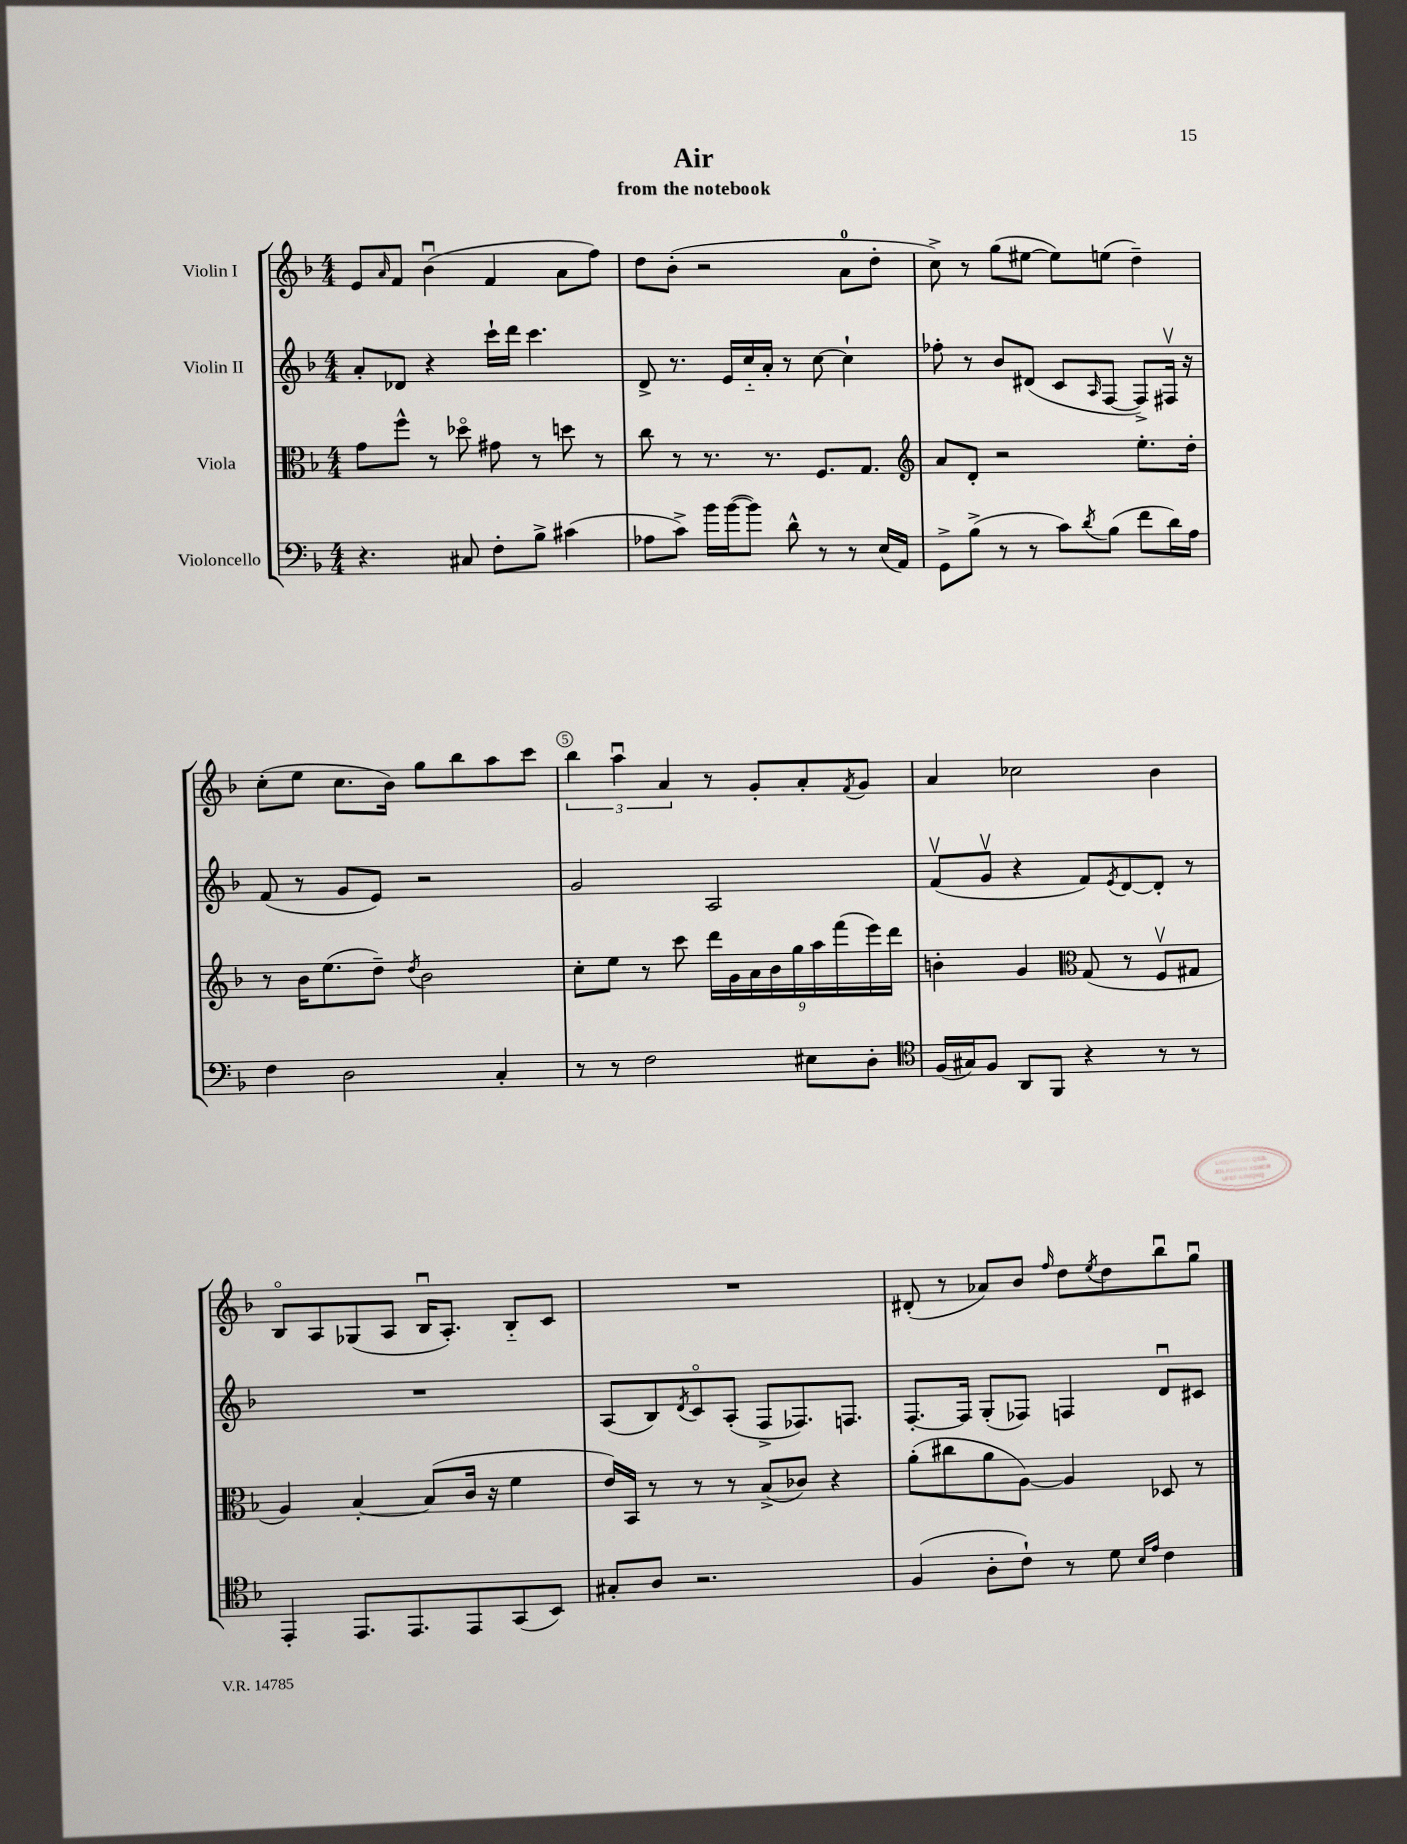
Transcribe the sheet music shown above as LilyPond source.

\header { title = "Air" subtitle = "from the notebook" }
<<
\new StaffGroup <<
\new Staff = "s0" \with { instrumentName = "Violin I" } {
    \clef treble \key f \major \numericTimeSignature \time 4/4
    e'8 \grace { a'16 } f'8 bes'4\downbow( f'4 a'8 f''8) |
    d''8 bes'8-.( r2 a'8-0 d''8-. |
    c''8->) r8 g''8( eis''8~ eis''8) e''8( d''4--) |
    c''8-.( e''8 c''8. bes'16) g''8 bes''8 a''8 c'''8 |
    \tuplet 3/2 { bes''4 a''4\downbow a'4 } r8 g'8-. a'8-. \acciaccatura { f'8 } g'8 |
    a'4 ces''2 bes'4 |
    bes8\flageolet a8 ges8( a8 bes16\downbow a8.-.) bes8-_ c'8 |
    R1 |
    dis'8-.( r8 aes'8) bes'8 \grace { f''16 } d''8 \acciaccatura { e''8 } d''8 bes''8\downbow g''8\downbow \bar "|." |
}
\new Staff = "s1" \with { instrumentName = "Violin II" } {
    \clef treble \key f \major \numericTimeSignature \time 4/4
    a'8-. des'8 r4 c'''16-! d'''16 c'''4. |
    d'8-> r8. e'16 c''16-_ a'16-. r8 c''8~ c''4-! |
    fes''8-. r8 bes'8 dis'8( c'8 \grace { a16 } f8~ f8->) fis16\upbow r16 |
    f'8( r8 g'8 e'8) r2 |
    g'2 a2 |
    f'8\upbow( g'8\upbow r4 f'8) \acciaccatura { e'8 } d'8~ d'8-. r8 |
    R1 |
    a8( bes8) \acciaccatura { d'8 } c'8\flageolet a8-.( f8-> fes8.) f8. |
    f8.~-. f16 g8-.( fes8) f4 d'8\downbow cis'8 \bar "|." |
}
\new Staff = "s2" \with { instrumentName = "Viola" } {
    \clef alto \key f \major \numericTimeSignature \time 4/4
    g'8 f''8-^ r8 des''8\flageolet gis'8 r8 d''8 r8 |
    c''8 r8 r8. r8. f8. g8. |
    \clef treble a'8 d'8-. r2 e''8.-. d''16-. |
    r8 bes'16 e''8.( d''8--) \acciaccatura { d''8 } bes'2 |
    c''8-. e''8 r8 c'''8 \tuplet 9/8 { d'''16 g'16 a'16 bes'16 g''16 a''16 f'''16( e'''16) d'''16 } |
    b'4-. g'4 \clef alto g8( r8 f8\upbow gis8 |
    a4) bes4~-. bes8( c'16 r16 f'4 |
    e'16) bes,16 r8 r8 r8 bes8->( ces'8) r4 |
    a'8-.( cis''8 a'8 a8~) a4 des8 r8 \bar "|." |
}
\new Staff = "s3" \with { instrumentName = "Violoncello" } {
    \clef bass \key f \major \numericTimeSignature \time 4/4
    r4. cis8 f8-. bes8-> cis'4( |
    aes8 c'8->) bes'16 bes'16~( bes'8) d'8-^ r8 r8 e16( a,16) |
    g,8-> bes8->( r8 r8 c'8) \acciaccatura { d'8 } bes8( f'8 d'16) a16 |
    f4 d2 c4-. |
    r8 r8 f2 eis8 d8-. |
    \clef tenor f16( gis16) f8 a,8 f,8 r4 r8 r8 |
    e,4-. e,8. e,8. e,8 g,8( bes,8) |
    gis8-. a8 r2. |
    f4( a8-. c'8-!) r8 d'8 \grace { bes16 e'16 } c'4 \bar "|." |
}
>>
>>
\layout { \context { \Score \override BarNumber.break-visibility = ##(#f #t #t) barNumberVisibility = #(every-nth-bar-number-visible 5) \override BarNumber.stencil = #(make-stencil-circler 0.1 0.3 ly:text-interface::print) } }
